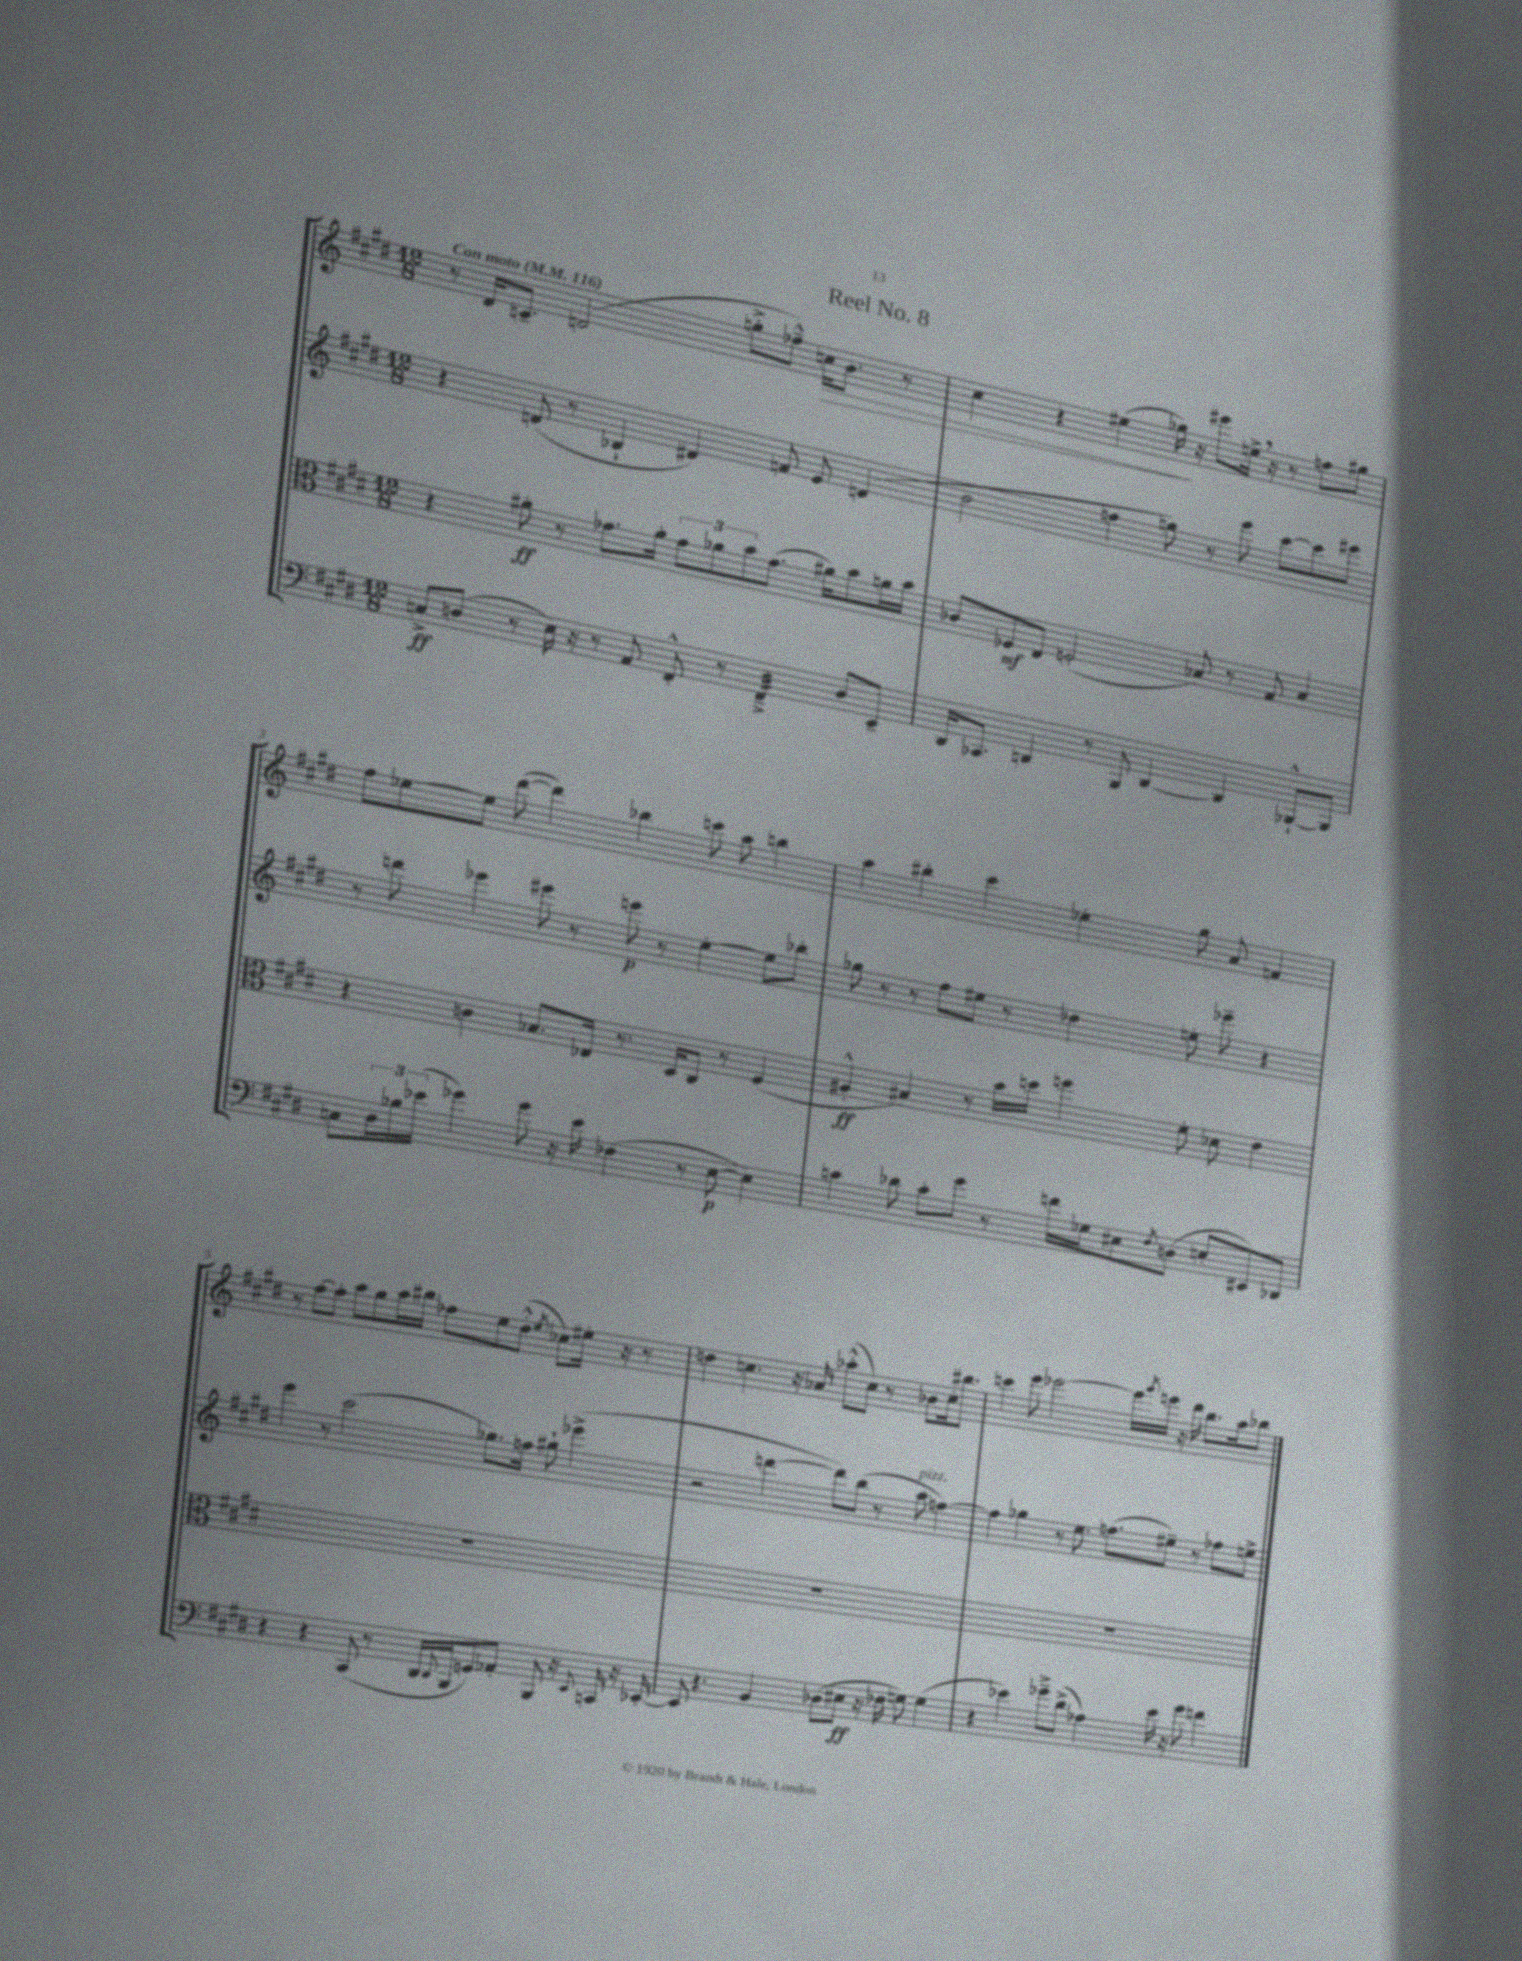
\header { title = "Reel No. 8" }
<<
\new StaffGroup <<
\new Staff = "s0" {
    \clef treble \key e \major \numericTimeSignature \time 12/8 \tempo "Con moto" 4 = 116
    r8 dis'16 c'8.-- d'2( g''8-.-> fes''8---^) c''16\> b'8. r8 |
    cis''4 r4 eis''4( ges''16\!) r16 eis'''8 e''16-> \breathe r16 r8 f''8 gis''8 |
    fis''8 ees''8~ ees''8 dis'''8~( dis'''4) bes''4 c'''8 a''8 b''4 |
    a''4 bis''4-. cis'''4 ees''4-. gis''8 a'8 f'4 |
    r8 fis''8~ fis''8-. a''8 gis''8 a''16 bis''16 fes''8 e''8 dis''8-.-^( \acciaccatura { e''8 } ces''8) eis''16-. r16 r8 |
    d''4 c''4. r16 aes'16 aes''8-.-^( c''8) r8 bes'8 c''16-. bis''8. |
    c'''4 e'''8 ees'''2~ ees'''16 \acciaccatura { gis'''8 } e'''16 r16 dis'''16 b''8. a''16 bes''8 \bar "|." |
}
\new Staff = "s1" {
    \clef treble \key e \major \numericTimeSignature \time 12/8
    r4 d'8( r8 bes4-! dis'4) f'8 e'8 d'4( |
    b'2 f''4 g''8) r8 e'''8 cis'''8~ cis'''8 eis'''8 |
    r8 d'''8 ees'''4 eis'''8 r8 e'''8\p r8 e''4~-. e''8 bes''8-. |
    ges''8 r8 r8 fis''8 eis''8 r8 des''4 e''8-. ees'''8-- r4 |
    e'''4 r8 cis'''2( ges''8.) f''16 gis''8-! ees'''4->( |
    r2 d'''4~ d'''8) b''8( r8 a''8^\markup { \italic "pizz." } f''4~) |
    f''4 ges''4 r8 e''8. f''8.( eis''8--) r8 fes''8 e''8-> \bar "|." |
}
\new Staff = "s2" {
    \clef alto \key e \major \numericTimeSignature \time 12/8
    r4 ais'8-.\ff r8 ges'8. ais'16-. \tuplet 3/2 { ges'8 aes'8 b'8 } ges'8.( ais'16) b'8 a'16 b'16 |
    ces'8 fes8\mf e8 f2-.( bes8) r8 gis8 bes4 |
    r4 c'4 bes8. ees16 r8. dis16 cis8 r8 fis4( |
    ais4-.-^\ff bis4) r8 b'16 d''16 f''4 fis'8-. des'8 e'4 |
    R1. |
    R1. |
    R1. \bar "|." |
}
\new Staff = "s3" {
    \clef bass \key e \major \numericTimeSignature \time 12/8
    c8->\ff d8( r8 e16) r16 r8 a,8 fis,8-.-^ r8 fis,4:32---> d8 e,8-- |
    dis,16 ces,8. d,4 r8 b,,8 d,4~ d,4 bes,,8~-!-^ bes,,8 |
    c8 \tuplet 3/2 { dis16 bes16 ees'16( } ges'4) ges'8 r16 ees'16 fes4( r8 e8~\p e4) |
    c'4 des'8 c'8-. gis'8 r8 f'16 ges16 eis8 \acciaccatura { fis8 } d8( e8-. eis,8) des,8 |
    r4 r4 cis,8( r8 dis,16 \appoggiatura { dis,8 } b,,16 g,8) aes,8-. b,,8 r16 \appoggiatura { e,8 } c,16 r16 ees,16~-. |
    ees,8 r4. b,4 des8( eis8\ff r16 fes16 g8) g4( |
    r4 ees'4) ges'8---> dis'8->( aes4) ees'16 r16 ges'8 f'4 \bar "|." |
}
>>
>>
